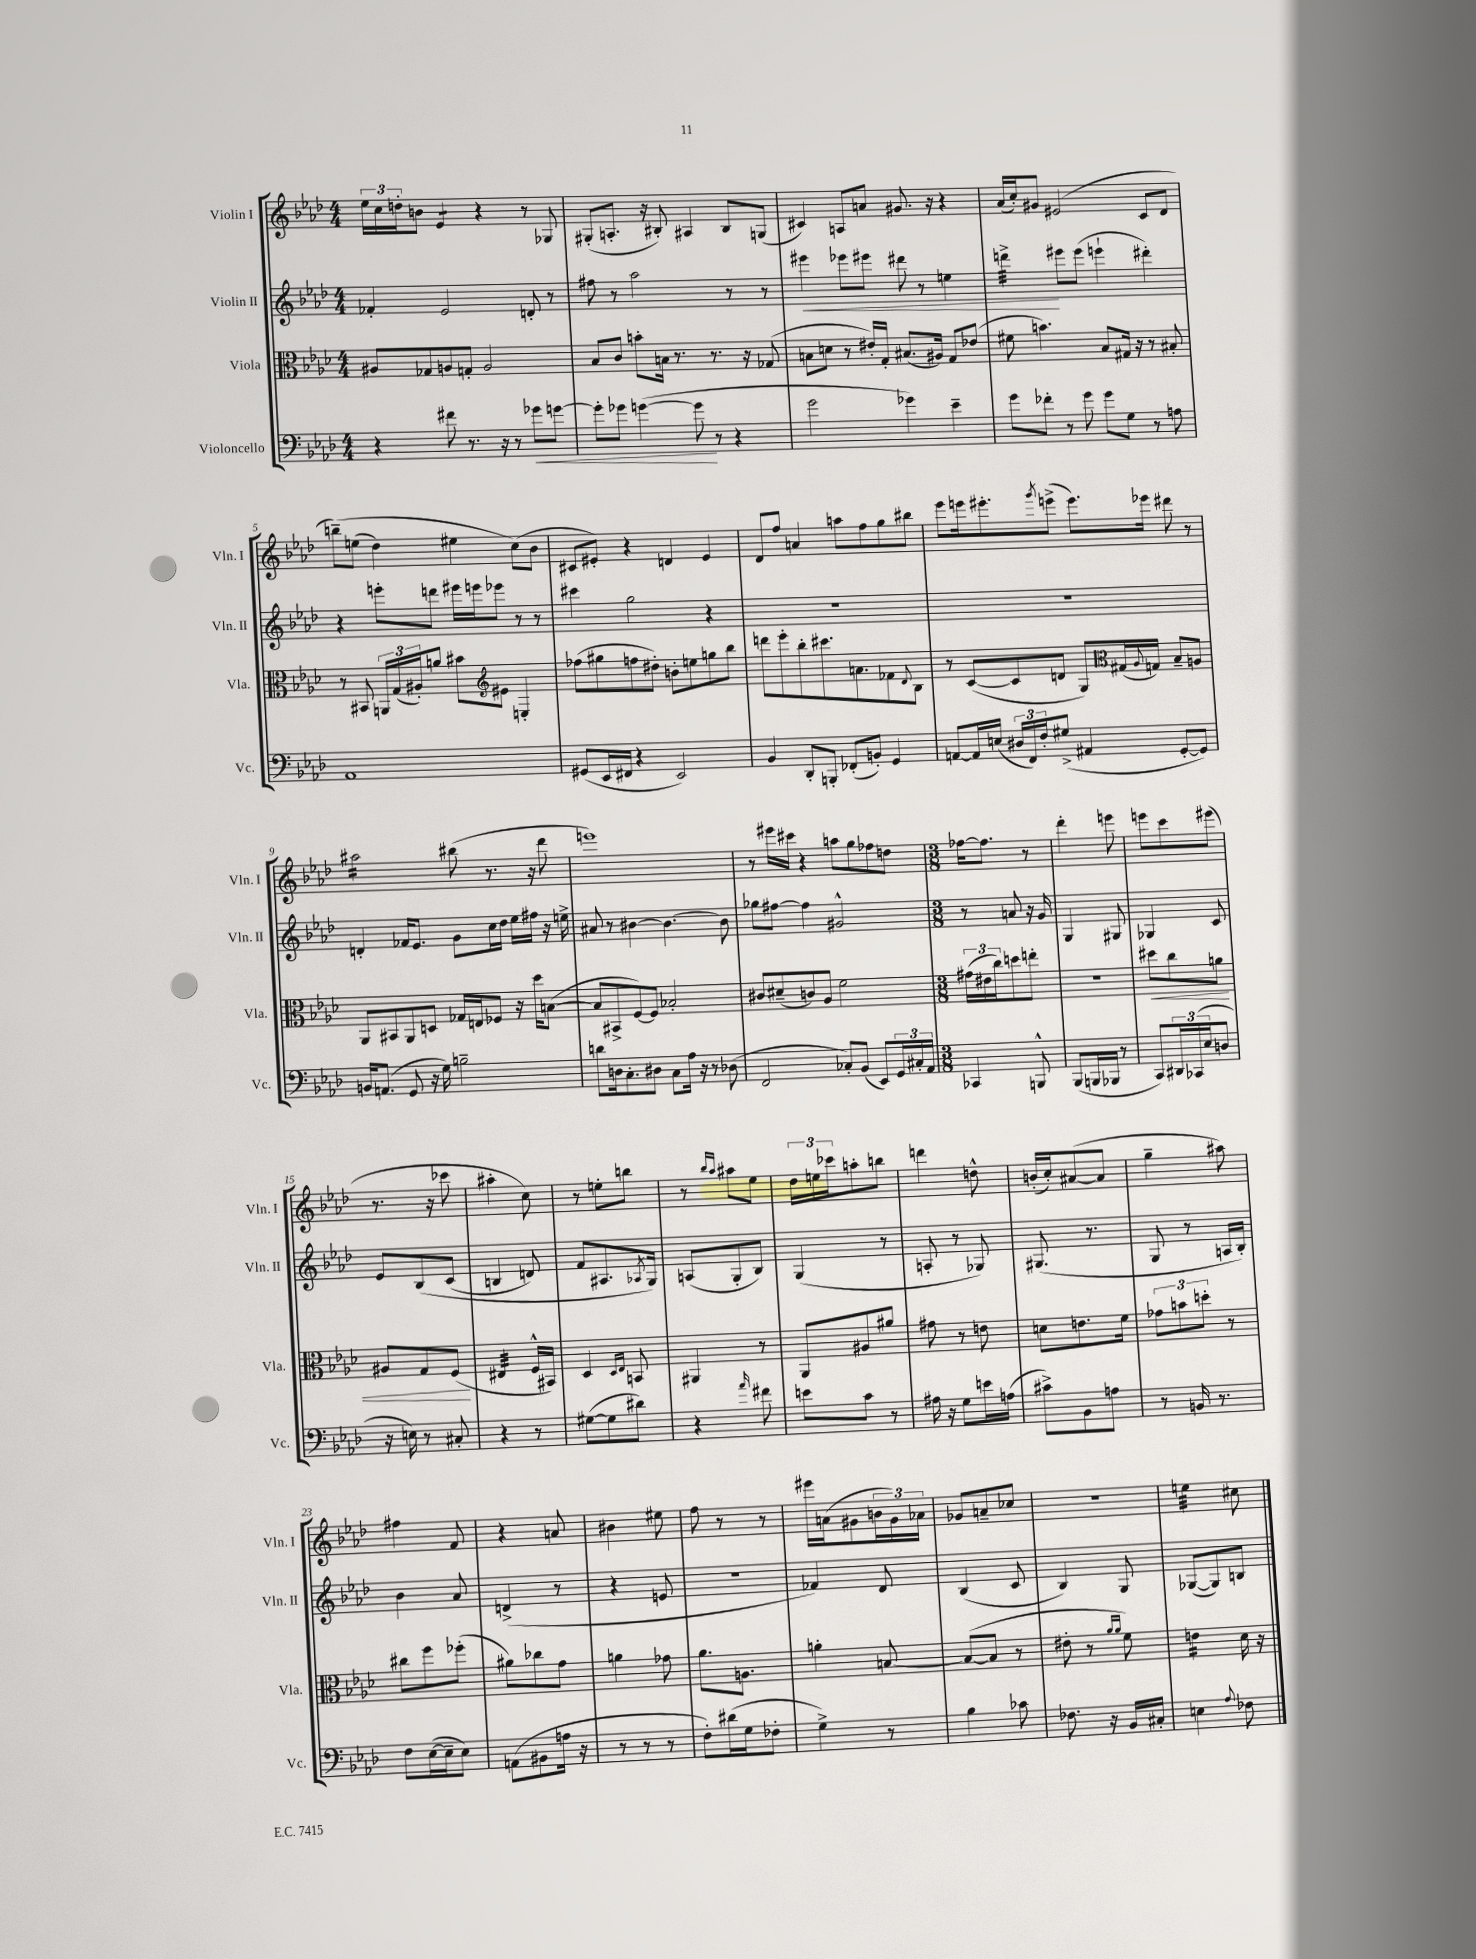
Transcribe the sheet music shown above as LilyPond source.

<<
\new StaffGroup <<
\new Staff = "s0" \with { instrumentName = "Violin I" shortInstrumentName = "Vln. I" } {
    \clef treble \key aes \major \numericTimeSignature \time 4/4
    \tuplet 3/2 { ees''16 c''16 d''16-. } b'8 ees'4:8 r4 r8 ges8 |
    gis8-.( a8.-. r16 bis8-.) ais4 bis8 g8( |
    cis'4) a8 a'8 gis'8. r16 r4 |
    aes'16( c''16-.) gis'8 eis'2( c'8 des'8 |
    b''8--)\( e''8( des''4) eis''4 c''8(\) bes'8 |
    cis'8 eis'8-.) r4 d'4 eis'4 |
    des'8 f''8 a'4 a''8 f''8 g''8 bis''8 |
    ees'''8 e'''16 eis'''8.-. \acciaccatura { g'''8 } e'''8->( e'''8.) ees'''16 dis'''8 r8 |
    ais''2:16 bis''8( r8. r16 des'''8 |
    e'''1) |
    r8 eis'''16 cis'''16 r4 a''8 g''8 fes''8 d''8 |
    \numericTimeSignature \time 3/8 fes''16~ fes''8. r8 |
    des'''4-. e'''8 |
    e'''8 c'''8 eis'''8( |
    r8. r16 ces'''8 |
    ais''4-. c''8) |
    r8 e''8-. b''8 |
    r8 \grace { bes''16 aes''16 } ais''8 ees''8 |
    \tuplet 3/2 { des''16 e''16 ces'''16 } a''8-. b''8 |
    d'''4 d''8-^ |
    b'16-.( c''16-.) ais'8~( ais'8 |
    g''4-- ais''8) |
    fis''4 f'8 |
    r4 a'8 |
    bis'4 eis''8 |
    f''8 r8 r8 |
    eis'''16 a'16( gis'8 \tuplet 3/2 { b'16 gis'16) aes'16 } |
    ges'8 a'8-- ces''8 |
    R4. |
    e''4:32 cis''8 \bar "|." |
}
\new Staff = "s1" \with { instrumentName = "Violin II" shortInstrumentName = "Vln. II" } {
    \clef treble \key aes \major \numericTimeSignature \time 4/4
    fes'4-. ees'2 d'8-. r8 |
    fis''8 r8 aes''2 r8 r8 |
    eis'''4\< ees'''8 eis'''8 dis'''8 r8 e''4 |
    d'''4:32->\! eis'''8 eis'''8( e'''4-! dis'''4-.) |
    r4 e'''8-. d'''8 eis'''16 e'''16 ees'''8 r8 r8 |
    cis'''4 g''2 r4 |
    R1 |
    R1 |
    d'4-. fes'16 ees'8. g'8 c''16 des''16 ees''16 fis''16 r16 e''16-> |
    ais'8 r8 bis'4~ bis'4.~ bis'8 |
    ges''8 fis''8~ fis''4 gis'2-^ |
    \numericTimeSignature \time 3/8 r8 a'8 r16 g'16 |
    g4 gis8 |
    ges4 c'8 |
    ees'8 bes8\( c'8( |
    b4 d'8) |
    f'8 ais8. \acciaccatura { aes8 } g16\) |
    a8( g8-. bes8) |
    g4( r8 |
    a8-. r8 ges8) |
    gis8.( r8. |
    g8 r8 a16 bes16-.) |
    bes'4 aes'8 |
    d'4->( r8 |
    r4 e'8 |
    R4. |
    fes'4) des'8 |
    bes4( c'8 |
    bes4) g8 |
    ges8~( ges8) b8 \bar "|." |
}
\new Staff = "s2" \with { instrumentName = "Viola" shortInstrumentName = "Vla." } {
    \clef alto \key aes \major \numericTimeSignature \time 4/4
    ais8 ges8 a8 g8-. a2 |
    bes8 c'8 b'8-. b16 r8. r8. r16 ges8( |
    b8 d'8 r8 eis'16-.) g16-. bis8.( ais16) g8 ees'8( |
    fis'8 b'4.) bes8 gis16 r16 r8 bis8-. |
    r8 bis,8 \tuplet 3/2 { a,16 g16( ais16-.) } a'8 bis'8 eis'8 e4-. |
    \clef treble fes''8( gis''8 f''8 dis''8-.) b'8-. e''8 g''8 bes''8 |
    d'''8 ees'''8-. bes''8-. cis'''8. a'8. fes'8 \appoggiatura { des'8 } bes8 |
    r8 c'8~( c'8 d'8 g8) gis16( \appoggiatura { aes8 } g16) bes8-- a8 |
    \clef alto aes,8 bis,8 aes,8 d8 ges16 e16 fes8 r16 des''16 b8~( |
    b8 bis,8-> f8~) f8 bes2-. |
    cis'8 dis'8--( c'8) aes8 f'2 |
    \numericTimeSignature \time 3/8 \tuplet 3/2 { gis'16( eis'16 c''16) } d''8 e''8-. |
    R4. |
    dis''8\< c''8 a'8 |
    ais8 g8 f8\!( |
    eis4:32 f16-^ bis,16) |
    des4 \grace { des16 ees16 } b,8 |
    ais,4 r8 |
    aes,8 ais8 ais'8 |
    gis'8 r8 e'8 |
    d'8 e'8. f'16 |
    \tuplet 3/2 { ges'8 b'8 d''8-. } r8 |
    cis''8 f''8 fes''8-.( |
    ais'8) ces''8 g'8 |
    a'4 ges'8 |
    aes'8. a8. |
    a'4-. b8~ |
    b8~( b8 r8 |
    eis'8-. r8 \grace { aes'16 aes'16 } f'8) |
    e'4:16 des'16 r16 \bar "|." |
}
\new Staff = "s3" \with { instrumentName = "Violoncello" shortInstrumentName = "Vc." } {
    \clef bass \key aes \major \numericTimeSignature \time 4/4
    r4 fis'8 r8. r16 r8 ges'8\< g'8~ |
    g'8-. ges'8 g'4~( g'8\! r8 r4 |
    g'2 ges'4) ees'4-- |
    g'8 fes'8-. r8 g'8 g'8 g8 r8 a8 |
    aes,1 |
    gis,8( ees,16 fis,16 r4 ees,2) |
    bes,4 des,8-. b,,8-. fes,8-.( b,8-.) g,4 |
    a,8~ a,16 e16( \tuplet 3/2 { dis16 f,16) f16-. } gis8->( ais,4 g,8~-. g,8) |
    b,16 a,8.( g,8 r16 g16) b2-- |
    d'8 d16 c8.-. dis8 c8 aes16 r16 r8 des8( |
    f,2 ces8-.) bes,8( ees,8) \tuplet 3/2 { g,16 cis16-. aes,16 } |
    \numericTimeSignature \time 3/8 ces,4 b,,8-^ |
    bes,,8( b,,16 bes,,16 r8 |
    c,8) \tuplet 3/2 { dis,16 ces,16( ees16 } d8 |
    r16 e16) r8 cis8-. |
    r4 r8 |
    gis8~( gis8 dis'8) |
    r4 \grace { aes'16 } fis'8 |
    e'8 c'8 r8 |
    ais16 r16 g8 e'16 a16( |
    cis'8->) bes,8 a8 |
    r8 b,16 r8. |
    f8 ees16~( ees16-- ees8) |
    a,8( bis,8 a16 r16 |
    r8 r8 r8 |
    f8-.) dis'16( g16 fes8-. |
    g4->) r8 |
    bes4 ces'8 |
    fes8. r16 bes,16 cis16-. |
    e4 \appoggiatura { aes8 } fes8 \bar "|." |
}
>>
>>
